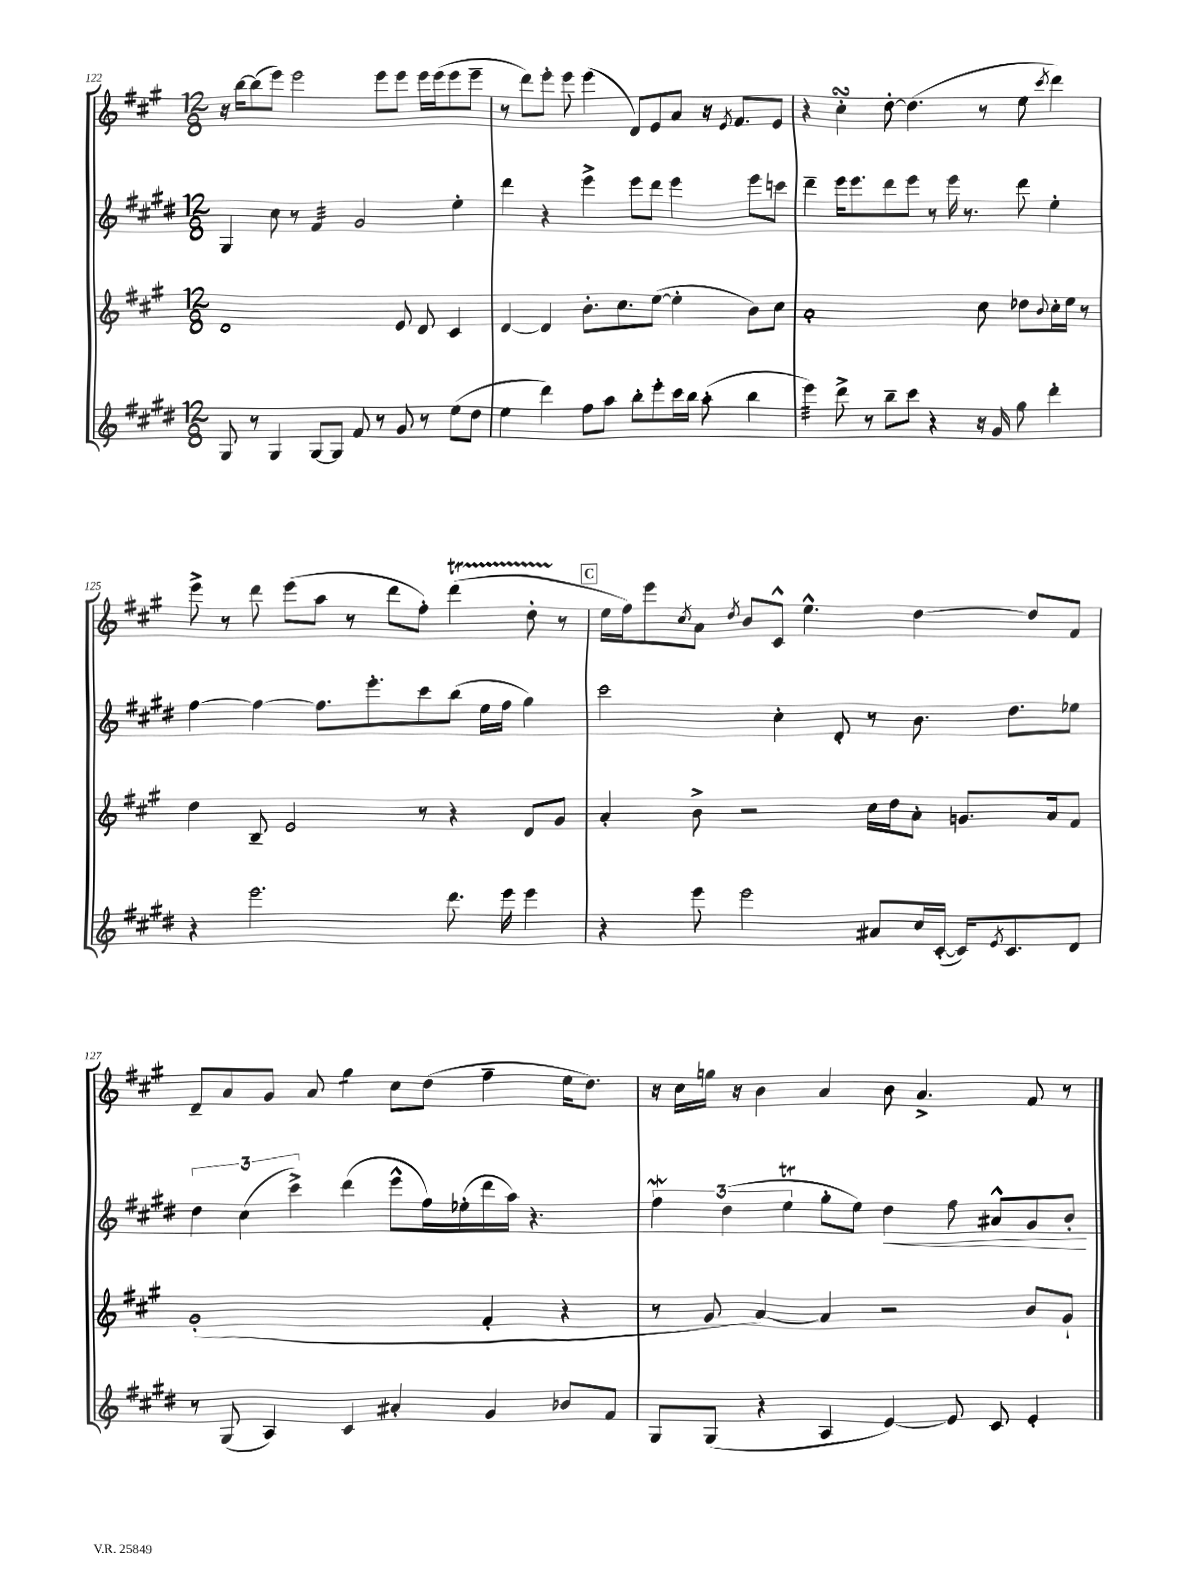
<<
\new StaffGroup <<
\new Staff = "s0" {
    \clef treble \key a \major \numericTimeSignature \time 12/8
    r16 b''16~ b''8( e'''8) e'''2 e'''8 e'''8 e'''16 e'''16( e'''8 e'''8-- |
    r8 d'''8) e'''8-. e'''8 e'''4( d'8) e'8 a'8 r16 \acciaccatura { e'8 } fis'8. e'8 |
    r4 cis''4-.\turn d''8~-. d''4.( r8 e''8 \acciaccatura { cis'''8 } d'''4) |
    e'''8-> r8 d'''8 e'''8( a''8 r8 d'''8 fis''8-.) d'''4\startTrillSpan( d''8-. r8\stopTrillSpan |
    \mark \markup { \box "C" } e''16 fis''16) e'''8 \acciaccatura { cis''8 } a'8 \acciaccatura { d''8 } b'8 cis'8-^ e''4.-^ d''4~ d''8 fis'8 |
    d'8-- a'8 gis'8 a'8 gis''4:8 cis''8 d''8( fis''4-- e''16 d''8.) |
    r16 cis''16 g''16 r16 b'4 a'4 b'8 a'4.-> fis'8 r8 \bar "|." |
}
\new Staff = "s1" {
    \clef treble \key e \major \numericTimeSignature \time 12/8
    gis4 cis''8 r8 fis'4:32 gis'2 e''4-. |
    dis'''4 r4 e'''4-> e'''8 dis'''8 e'''4 e'''8 c'''8 |
    dis'''4-- e'''16 e'''8. dis'''8 e'''8 r8 e'''16 r8. dis'''8 e''4-. |
    fis''4~ fis''4~ fis''8. e'''8.-. cis'''8 b''8( e''16 fis''16 gis''4) |
    \mark \markup { \box "C" } cis'''2 cis''4-. dis'8-. r8 b'8. dis''8. ees''8 |
    \tuplet 3/2 { dis''4 cis''4( cis'''4->) } dis'''4( e'''8-^ fis''16) ees''16-.( dis'''16 a''16) r4. |
    \tuplet 3/2 { fis''4\mordent dis''4( e''4\trill } gis''8-. e''8) dis''4\< fis''8 ais'8-^ gis'8 b'8-.\! \bar "|." |
}
\new Staff = "s2" {
    \clef treble \key a \major \numericTimeSignature \time 12/8
    d'1 e'8 d'8 cis'4 |
    d'4~ d'4 b'8.-. cis''8. e''8~( e''4-. b'8) cis''8 |
    a'1-. cis''8 des''8 \appoggiatura { b'8 } cis''16-. e''16 r8 |
    d''4 b8-- e'2 r8 r4 d'8 gis'8 |
    \mark \markup { \box "C" } a'4-. b'8-> r2 cis''16 d''16 a'8-. g'8. a'16 fis'8 |
    gis'1-.( fis'4-. r4 |
    r8 gis'8 a'4~) a'4 r2 b'8 gis'8-! \bar "|." |
}
\new Staff = "s3" {
    \clef treble \key e \major \numericTimeSignature \time 12/8
    gis8 r8 gis4 gis8~ gis8 fis'8 r8 gis'8 r8 e''8( dis''8 |
    e''4 dis'''4) fis''8 a''8 b''8-. e'''8-. cis'''16 b''16 a''8-.( b''4 |
    e'''4:32) dis'''8-> r8 b''8-- cis'''8 r4 r16 gis'16 gis''8 dis'''4-. |
    r4 e'''2. dis'''8. e'''16 e'''4 |
    \mark \markup { \box "C" } r4 e'''8 e'''2 ais'8 cis''16 cis'16~-.( cis'16) \acciaccatura { e'8 } cis'8. dis'8 |
    r8 gis8( a4) cis'4 ais'4-. gis'4 bes'8 fis'8 |
    gis8 gis8( r4 a4 e'4~) e'8 cis'8 e'4-. \bar "|." |
}
>>
>>
\layout { \context { \Score currentBarNumber = #122 } }
